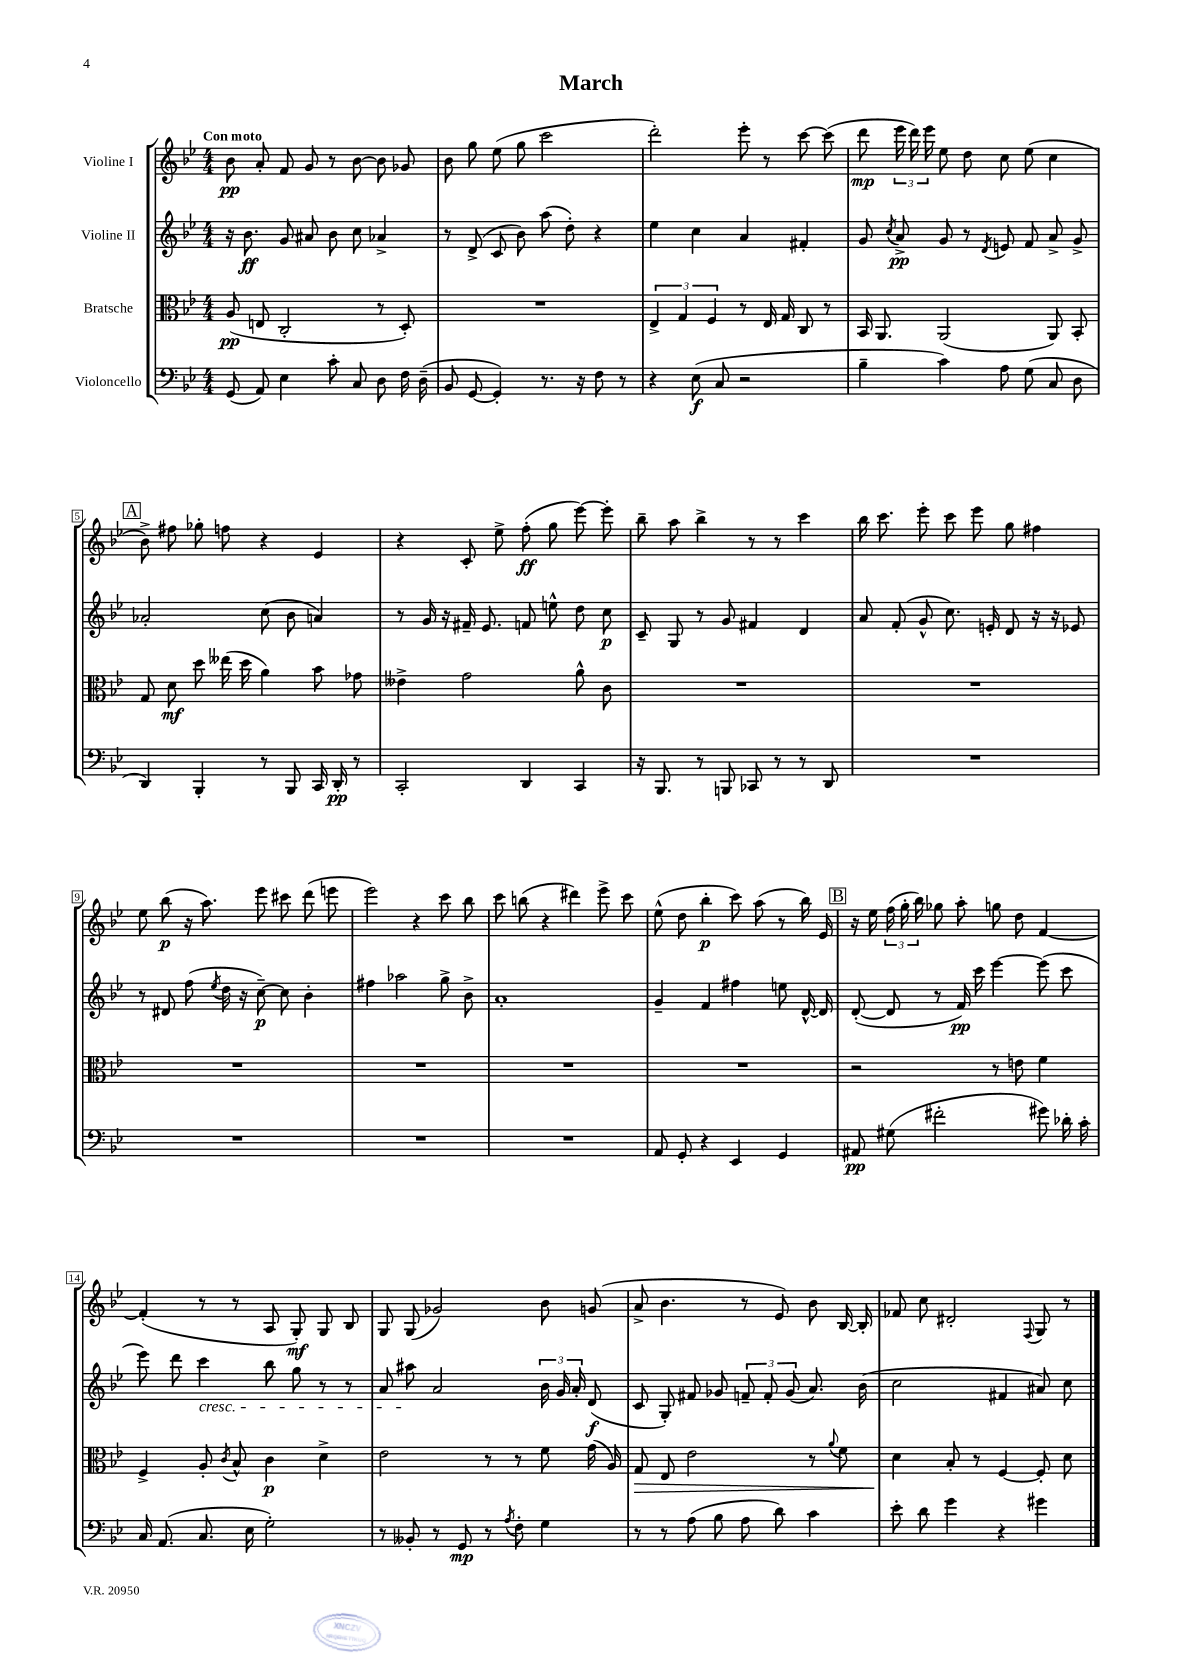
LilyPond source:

\header { title = "March" }
<<
\new StaffGroup <<
\new Staff = "s0" \with { instrumentName = "Violine I" } {
    \clef treble \key bes \major \numericTimeSignature \time 4/4 \tempo "Con moto"
    \autoBeamOff bes'8\pp a'8-. f'8 g'8 r8 bes'8~ bes'8 ges'8 |
    bes'8 g''8 ees''8( g''8 c'''2 |
    d'''2-.) ees'''8-. r8 c'''8~ c'''8( |
    d'''8\mp \tuplet 3/2 { ees'''16 d'''16) ees'''16 } ees''8 d''8 c''8 ees''8( c''4 |
    \mark \markup { \box "A" } bes'8->) fis''8 ges''8-. f''8 r4 ees'4 |
    r4 c'8-. ees''8-> f''8-.\ff( g''8 ees'''8~) ees'''8-. |
    bes''8-- a''8 bes''4-> r8 r8 c'''4 |
    bes''16 c'''8. ees'''8-. c'''8 ees'''8 g''8 fis''4 |
    ees''8 bes''8\p( r16 a''8.) ees'''8 cis'''8 d'''8( e'''8 |
    ees'''2) r4 c'''8 bes''8 |
    c'''8 b''8( r4 dis'''4) ees'''8-> c'''8 |
    ees''8-^( d''8 bes''4-.\p c'''8) a''8( r8 bes''16) ees'16 |
    \mark \markup { \box "B" } r16 ees''16 \tuplet 3/2 { f''16( g''16-. bes''16) } ges''8 a''8-. g''8 d''8 f'4~ |
    f'4-.( r8 r8 a8 g8-.\mf) g8 bes8 |
    g8 g8( ges'2) bes'8 g'8( |
    a'8-> bes'4. r8 ees'8) bes'8 bes16~ bes16-. |
    fes'8 c''8 dis'2-. \appoggiatura { f8 } g8 r8 \bar "|." |
}
\new Staff = "s1" \with { instrumentName = "Violine II" } {
    \clef treble \key bes \major \numericTimeSignature \time 4/4
    \autoBeamOff r16 bes'8.\ff g'8 ais'8 bes'8 c''8 aes'4-> |
    r8 d'8->( c'8 bes'8) a''8( d''8-.) r4 |
    ees''4 c''4 a'4 fis'4-. |
    g'8 \acciaccatura { c''8 } a'8->\pp g'8 r8 \acciaccatura { d'8 } e'8 f'8 a'8-> g'8-> |
    \mark \markup { \box "A" } aes'2-. c''8( bes'8 a'4) |
    r8 g'16 r16 fis'16-- ees'8. f'8 e''8-^ d''8 c''8\p |
    c'8-- g8 r8 g'8 fis'4 d'4 |
    a'8 f'8-.( g'8-^ c''8.) e'16-. d'8 r16 r16 ees'8 |
    r8 dis'8 f''8( \acciaccatura { ees''8 } d''16 r16 c''8~--\p) c''8 bes'4-. |
    fis''4 aes''2 g''8-> bes'8-> |
    a'1-. |
    g'4-- f'4 fis''4 e''8 d'16~-^ d'16 |
    \mark \markup { \box "B" } d'8~-.( d'8 r8 f'16\pp) c'''16 ees'''4~ ees'''8( c'''8 |
    ees'''8) d'''8 c'''4\cresc bes''8 g''8 r8 r8 |
    a'8 ais''8\! a'2 \tuplet 3/2 { bes'16 g'16 a'16-. } d'8\f( |
    c'8 g8-.) fis'8 ges'8 \tuplet 3/2 { f'8-- f'8-. ges'8( } a'8.) bes'16( |
    c''2 fis'4 ais'8) c''8 \bar "|." |
}
\new Staff = "s2" \with { instrumentName = "Bratsche" } {
    \clef alto \key bes \major \numericTimeSignature \time 4/4
    \autoBeamOff a8\pp( e8 c2-. r8 d8-.) |
    R1 |
    \tuplet 3/2 { ees4-> g4 f4 } r8 ees16 g16 c8 r8 |
    bes,16 a,8. a,2( a,8) bes,8-. |
    \mark \markup { \box "A" } g8 d'8\mf d''8 eeses''16( d''16 a'4) bes'8 ges'8 |
    eeses'4-> g'2 a'8-^ c'8 |
    R1 |
    R1 |
    R1 |
    R1 |
    R1 |
    R1 |
    \mark \markup { \box "B" } r2 r8 e'8 f'4 |
    f4-> a8-. \acciaccatura { c'8 } bes8-^ c'4\p d'4-> |
    ees'2 r8 r8 f'8 g'16( a16) |
    g8\> ees8 ees'2 r8 \appoggiatura { a'8 } f'8 |
    d'4\! bes8-. r8 f4~ f8-. d'8 \bar "|." |
}
\new Staff = "s3" \with { instrumentName = "Violoncello" } {
    \clef bass \key bes \major \numericTimeSignature \time 4/4
    \autoBeamOff g,8( a,8) ees4 c'8-. c8 d8 f16 d16--( |
    bes,8 g,8~ g,4-.) r8. r16 f8 r8 |
    r4 ees8\f( c8 r2 |
    bes4-- c'4) a8 g8( c8 d8 |
    \mark \markup { \box "A" } d,4) bes,,4-. r8 bes,,8 c,16 d,16-.\pp r8 |
    c,2-. d,4 c,4 |
    r16 bes,,8. r8 b,,8 ces,8 r8 r8 d,8 |
    R1 |
    R1 |
    R1 |
    R1 |
    a,8 g,8-. r4 ees,4 g,4 |
    \mark \markup { \box "B" } ais,8\pp gis8( fis'2-. gis'8) des'16-. c'16-. |
    c16 a,8.( c8. ees16 g2-.) |
    r8 beses,8-. r8 g,8\mp r8 \acciaccatura { a8 } f8-. g4 |
    r8 r8 a8( bes8 a8 d'8) c'4 |
    ees'8-. d'8 g'4 r4 gis'4 \bar "|." |
}
>>
>>
\layout { \context { \Score \override BarNumber.stencil = #(make-stencil-boxer 0.1 0.3 ly:text-interface::print) } }
